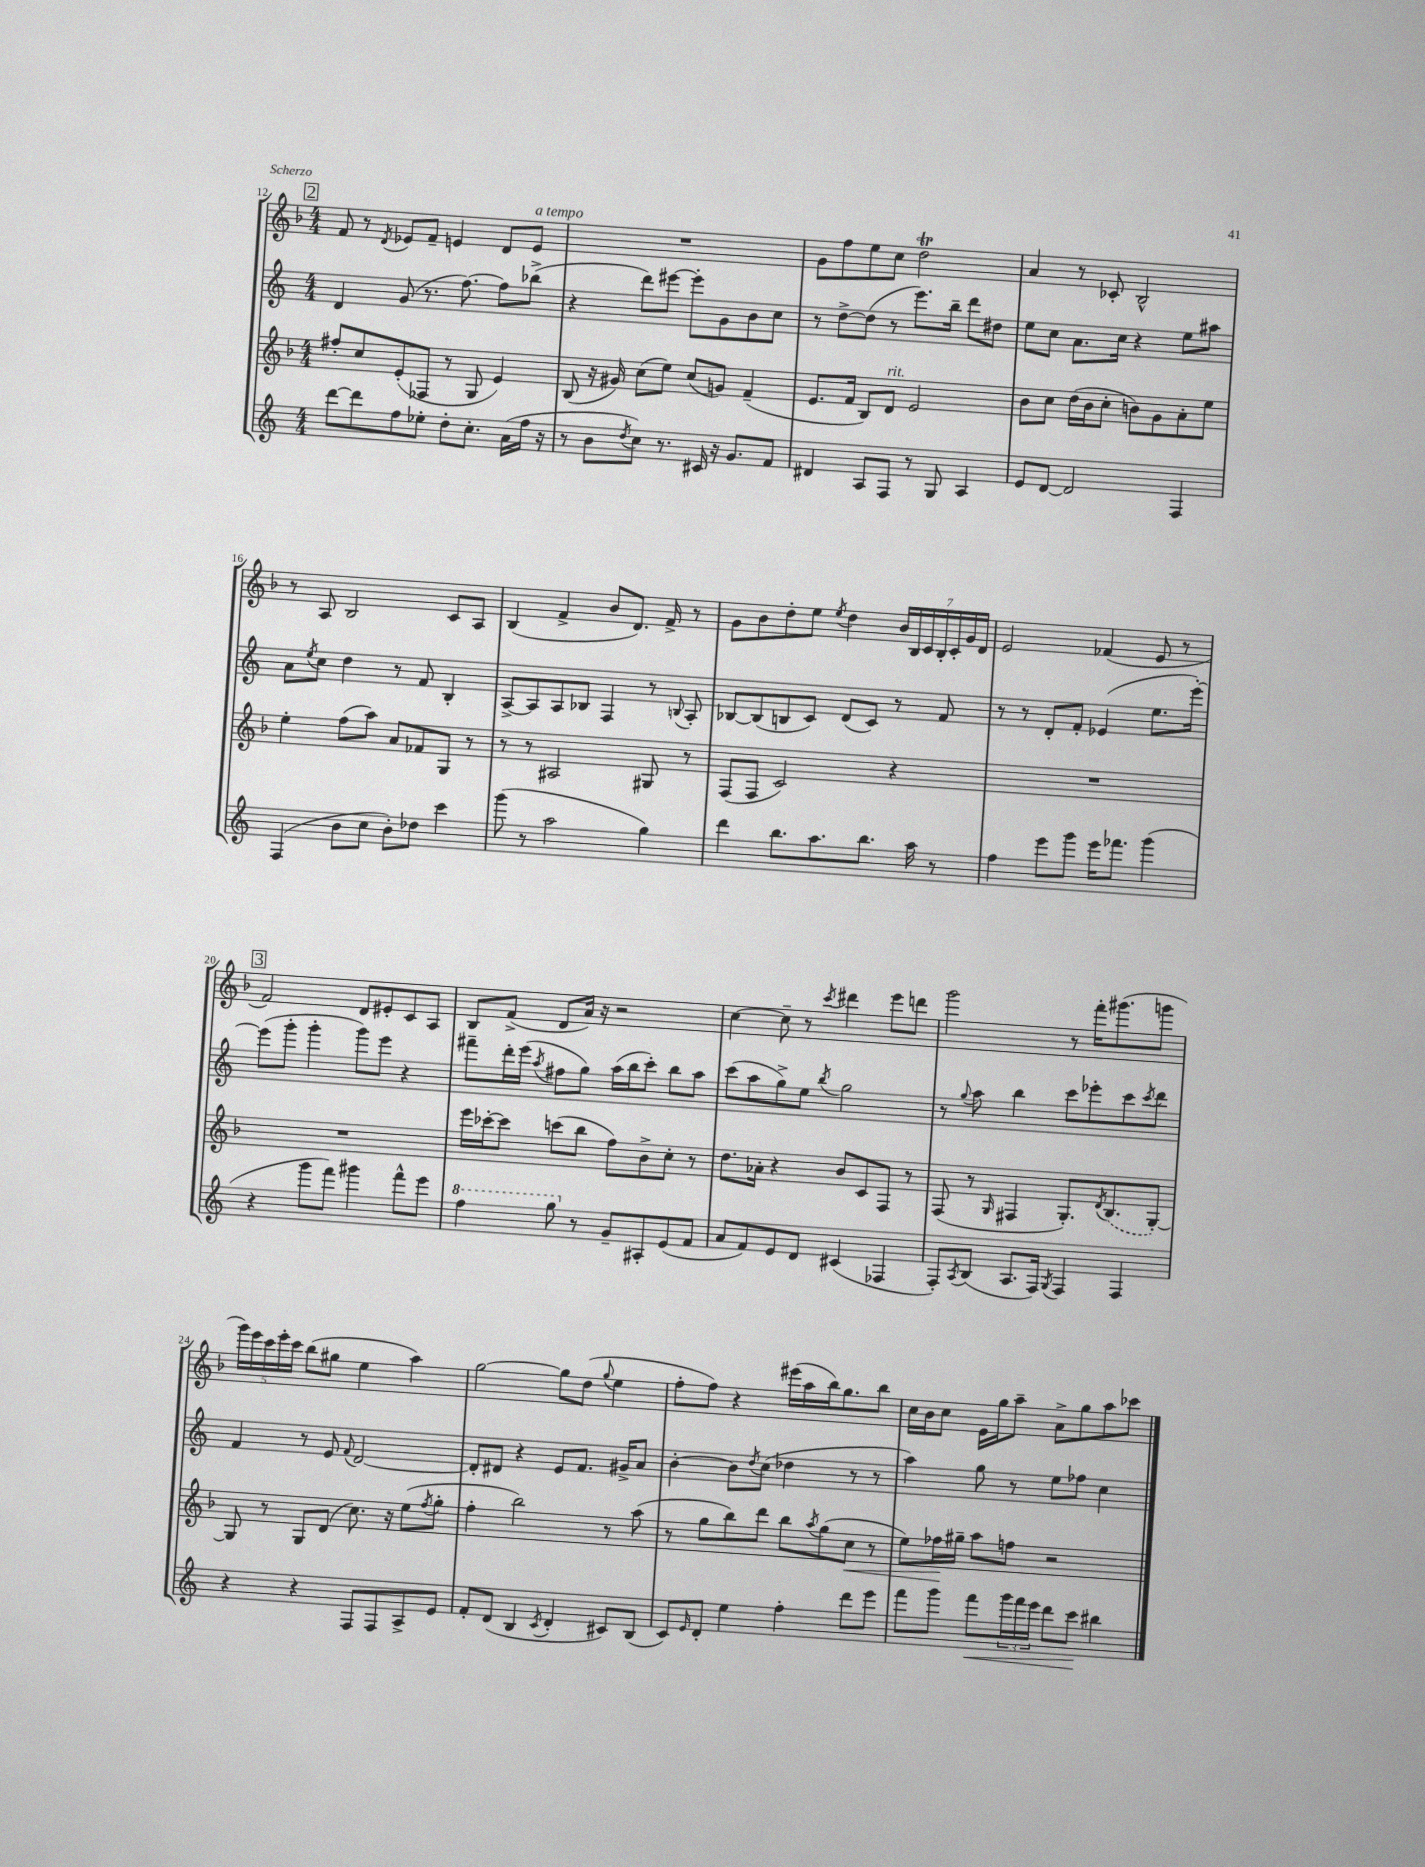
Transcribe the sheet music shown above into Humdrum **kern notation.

**kern	**kern	**kern	**kern
*staff4	*staff3	*staff2	*staff1
*clefG2	*clefG2	*clefG2	*clefG2
*k[]	*k[b-]	*k[]	*k[b-]
*M4/4	*M4/4	*M4/4	*M4/4
[8ddd	8ff#'	4d	8f
8ddd]	8cc	.	8r
.	.	.	8qd
8ff	(8e'	(8g	8e-
8ee-'	8F-	8.r	8f~
8dd'	8r	.	4e
.	.	[8.ff)	.
8.cc'	8G	.	.
.	4e)	8ff]	8d
(16a	.	.	.
16ff	.	(8bb-^	8e
16r	.	.	.
=	=	=	=
8r	(8B-	4r	1r
8b	16r	.	.
.	16g#)	.	.
8qdd	.	.	.
8cc)	(8cc	8ddd)	.
8.r	8ee)	[8eee#	.
.	(8cc	8eee#']	.
16c#	.	.	.
16r	8g)	8g	.
8.g	.	.	.
.	(4f~	8b	.
8f	.	8cc	.
=	=	=	=
4d#	8.e	8r	8g
.	.	[8dd^	8ff
.	16f	.	.
8A	8B-)	(8dd]	8ee
8F	8d	8r	8cc
8r	2e	8.eee)	2dd
8G	.	.	.
.	.	16bb~	.
4A	.	8ddd	.
.	.	8dd#	.
=	=	=	=
8e	8b-	8ee	4a
[8d	8cc	8cc	.
2d]	(16dd	8.a	8r
.	16b-	.	.
.	8cc'	.	8c-'
.	.	16cc	.
.	8b)	4r	2B-^^
.	8g	.	.
4F	8a'	8ee	.
.	8ee	8aa#	.
=	=	=	=
(4F	4ee'	8a	8r
.	.	8qee	.
.	.	8cc	8A
8b	(8ff	4dd	2B-
8cc	8aa)	.	.
8b')	8a	8r	.
8dd-	8f-	8f	.
4ccc	8G	4B'	8c
.	8r	.	8A
=	=	=	=
(8ggg	8r	[8A^	(4B-
8r	8r	8A]	.
2aa	2A#	8A	4f^
.	.	8B-	.
.	.	4F	8b-
.	.	.	8.d)
4gg)	8G#	8r	.
.	.	.	16f^
.	.	8qqB	.
.	8r	8A'	8r
=	=	=	=
4ddd	(8F	[8B-	8g
.	8F	(8B-]	8b-
8.bb	2c)	8B	8dd'
.	.	8c)	8ee
8.aa	.	.	.
.	.	.	8qee
.	.	(8d	4dd
8.bb	.	8c)	.
.	4r	8r	28b-
.	.	.	28B-
16aa	.	.	.
.	.	.	28c
.	.	.	28B-'
8r	.	8f	.
.	.	.	28c'
.	.	.	28g
.	.	.	28d
=	=	=	=
4ff	1r	8r	2e
.	.	8r	.
8eee	.	8d'	.
8ggg	.	8f'	.
16eee	.	(4e-	(4f-
8.fff-	.	.	.
(4ggg	.	8.ee	8e
.	.	.	8r
.	.	[16eee')	.
=	=	=	=
4r	1r	(8eee]	2f)
.	.	8ggg'	.
8ggg	.	4ggg'	.
8fff)	.	.	.
4ggg#	.	8ggg)	8d
.	.	8eee	8e#'
8fff^^	.	4r	8c
8eee	.	.	8A
=	=	=	=
4fff	16eee	8fff#~	8B-
.	[16ccc-'	.	.
.	8ccc-]	16ddd'	(8f^
.	.	(16eee	.
.	.	8qaa	.
8ggg	(8ccc	8ff#	8d
8r	8bb-	8gg)	16a)
.	.	.	16r
8g~	8ff)	(16aa	2r
.	.	16bb	.
8A#'	8b-^	8ccc')	.
(8e	8cc'	8bb	.
8f	8r	8aa	.
=	=	=	=
8a	8.dd	(8ccc	[4cc
8f)	.	8aa	.
.	16a-'	.	.
8e	4r	8gg^)	8cc~]
8d	.	8ee	8r
.	.	8qbb	8qccc
(4c#	8b-	2gg	4ddd#
.	8c	.	.
4F-	8F	.	8eee
.	8r	.	8ddd
=	=	=	=
8F')	(8F	8r	2ggg
8qA	.	8qqgg	.
(8B	8r	8aa	.
.	16qqG	.	.
8.A	4F#	4bb	.
16F)	.	.	.
8qG	.	.	.
4F	8.G')	8ccc	8r
.	.	8eee-'	16fff'
.	8qd	.	.
.	(8.B-	.	(8.ggg#
4F	.	8ccc	.
.	.	8qccc	.
.	[8G')	8ddd	8ggg
=	=	=	=
4r	8G]	4f	20ggg)
.	.	.	20eee
.	.	.	20ccc
.	8r	.	.
.	.	.	20eee'
.	.	.	20ccc
4r	8G	8r	(8bb-
.	(8d	8e	8gg#
.	.	8qqf	.
8F	8.cc)	[2d	4ee
8F	.	.	.
.	16r	.	.
8A^	(8ee	.	4aa)
.	8qff	.	.
8e	8gg'	.	.
=	=	=	=
8f'	4ff'	8d']	[2gg
(8d	.	8d#	.
4B	2bb-)	4r	.
8qc	.	.	.
4d'	.	8e	8gg]
.	.	8.f	(8dd
.	.	.	8qqgg
8c#)	8r	.	4ee
.	.	16g#^	.
(8B	(8aa	8a	.
=	=	=	=
8c)	8r	[4b'	8ff'
16qqe	.	.	.
8d'	8gg	.	8ff)
4ee	8bb-)	8b]	4r
.	.	8qdd	.
.	8ddd	(8cc	.
4ff'	8bb-	4dd-	(16eee#
.	.	.	16aa
.	8qaa	.	.
.	(8gg	.	16bb-)
.	.	.	8.gg
8ddd	8cc	8r	.
8eee	8r	8r	8bb-
=	=	=	=
8fff	8ee)	4aa)	16cc
.	.	.	16b-
8ggg	16ff-	.	8cc
.	16gg#~	.	.
8fff	8aa	8gg	16e
.	.	.	16gg
24ggg	8ff	8r	8aa~
24fff	.	.	.
24eee	.	.	.
8ddd	2r	8ee	8a^
8ccc	.	8ff-	8gg
4bb#	.	4cc	8aa
.	.	.	8ccc-
==	==	==	==
*-	*-	*-	*-
